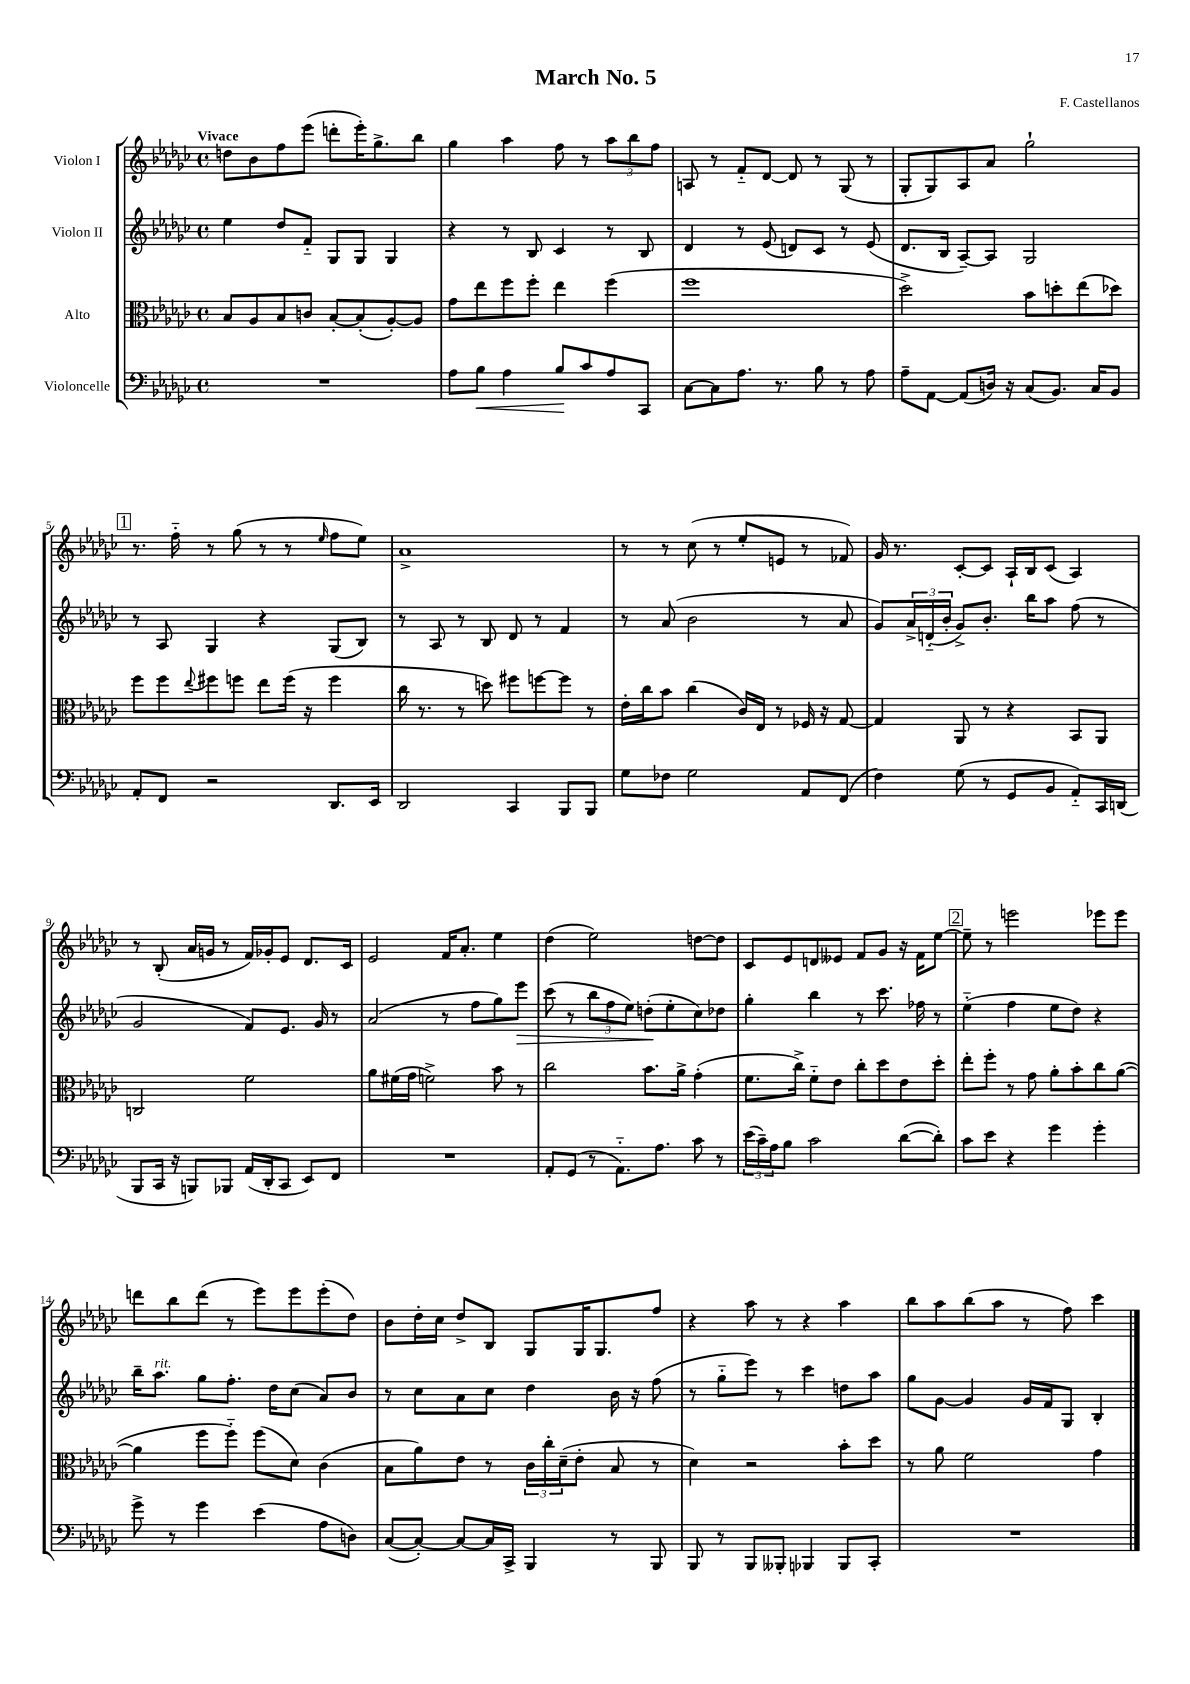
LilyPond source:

\header { title = "March No. 5" composer = "F. Castellanos" }
<<
\new StaffGroup <<
\new Staff = "s0" \with { instrumentName = "Violon I" } {
    \clef treble \key ges \major \defaultTimeSignature \time 4/4 \tempo "Vivace"
    d''8 bes'8 f''8 ees'''8( d'''8-. ees'''16-.) ges''8.-> bes''8 |
    ges''4 aes''4 f''8 r8 \tuplet 3/2 { aes''8 bes''8 f''8 } |
    a8 r8 f'8-_ des'8~ des'8 r8 ges8( r8 |
    ges8-. ges8) aes8 aes'8 ges''2-! |
    \mark \markup { \box "1" } r8. f''16-_ r8 ges''8( r8 r8 \grace { ees''16 } f''8 ees''8) |
    aes'1-> |
    r8 r8 ces''8( r8 ees''8-. e'8 r8 fes'8) |
    ges'16 r8. ces'8~-. ces'8 aes16-! bes16 ces'8( aes4) |
    r8 bes8-.( aes'16 g'16 r8 f'16) ges'16-. ees'8 des'8. ces'16 |
    ees'2 f'16 aes'8.-. ees''4 |
    des''4( ees''2) d''8~ d''8 |
    ces'8 ees'8 d'8 eeses'8 f'8 ges'8 r16 f'16 ees''8~ |
    \mark \markup { \box "2" } ees''8-- r8 e'''2 ees'''8 ees'''8 |
    d'''8 bes''8 d'''8( r8 ees'''8) ees'''8 ees'''8-.( des''8) |
    bes'8 des''16-. ces''16 des''8-> bes8 ges8 ges16 ges8. f''8 |
    r4 aes''8 r8 r4 aes''4 |
    bes''8 aes''8 bes''8( aes''8 r8 f''8) ces'''4 \bar "|." |
}
\new Staff = "s1" \with { instrumentName = "Violon II" } {
    \clef treble \key ges \major \defaultTimeSignature \time 4/4
    ees''4 des''8 f'8-_ ges8 ges8 ges4 |
    r4 r8 bes8 ces'4 r8 bes8 |
    des'4 r8 ees'8( d'8) ces'8 r8 ees'8( |
    des'8. bes16 aes8~--) aes8 ges2 |
    \mark \markup { \box "1" } r8 aes8 ges4 r4 ges8( bes8) |
    r8 aes8 r8 bes8 des'8 r8 f'4 |
    r8 aes'8( bes'2 r8 aes'8 |
    ges'8) \tuplet 3/2 { aes'16-> d'16-_( bes'16-. } ges'8->) bes'8.-. bes''16 aes''8 f''8( r8 |
    ges'2 f'8) ees'8. ges'16 r8 |
    aes'2( r8 f''8 ges''8) ees'''8\> |
    ces'''8( r8 \tuplet 3/2 { bes''8 f''8 ees''8) } d''8-.\!( ees''8-. ces''8) des''8 |
    ges''4-. bes''4 r8 ces'''8. fes''16 r8 |
    \mark \markup { \box "2" } ees''4-_( f''4 ees''8 des''8) r4 |
    bes''16-- aes''8.^\markup { \italic "rit." } ges''8 f''8.-. des''16 ces''8( aes'8) bes'8 |
    r8 ces''8 aes'8 ces''8 des''4 bes'16 r16 f''8( |
    r8 ges''8-_ ees'''8) r8 ces'''4 d''8 aes''8 |
    ges''8 ges'8~ ges'4 ges'16 f'16 ges8 bes4-. \bar "|." |
}
\new Staff = "s2" \with { instrumentName = "Alto" } {
    \clef alto \key ges \major \defaultTimeSignature \time 4/4
    bes8 aes8 bes8 c'8 bes8~-. bes8-.( aes8~-.) aes8 |
    ges'8 ees''8 f''8 f''8-. ees''4 f''4( |
    f''1 |
    des''2->) bes'8 d''8-. ees''8( des''8) |
    \mark \markup { \box "1" } f''8 f''8 \appoggiatura { ees''8 } fis''8 f''8 ees''8 f''16( r16 f''4 |
    ces''16 r8. r8 d''8) fis''8 f''8~ f''8 r8 |
    ees'16-. ces''16 bes'8 ces''4( ces'16) ees16 r8 fes16 r16 ges8~ |
    ges4 aes,8 r8 r4 bes,8 aes,8 |
    c2 f'2 |
    aes'8 fis'16( ges'16 f'2->) bes'8 r8 |
    ces''2 bes'8. aes'16-> ges'4-.( |
    f'8. ces''16->) f'8-_ ees'8 ces''8-. des''8 ees'8 des''8-. |
    \mark \markup { \box "2" } ees''8-. f''8-. r8 ges'8 aes'8-. bes'8-. ces''8 aes'8~( |
    aes'4 f''8 f''8-_) f''8( des'8) ces'4( |
    bes8 aes'8) ees'8 r8 \tuplet 3/2 { ces'16 ces''16-. des'16--( } ees'8-. bes8 r8 |
    des'4) r2 bes'8-. des''8 |
    r8 aes'8 f'2 ges'4 \bar "|." |
}
\new Staff = "s3" \with { instrumentName = "Violoncelle" } {
    \clef bass \key ges \major \defaultTimeSignature \time 4/4
    R1 |
    aes8 bes8\< aes4 bes8\! ces'8 aes8 ces,8 |
    ces8~ ces8 aes8. r8. bes8 r8 aes8 |
    aes8-- aes,8~ aes,8( d16) r16 ces8( bes,8.) ces16 bes,8 |
    \mark \markup { \box "1" } aes,8-. f,8 r2 des,8. ees,16 |
    des,2 ces,4 bes,,8 bes,,8 |
    ges8 fes8 ges2 aes,8 f,8( |
    f4) ges8( r8 ges,8 bes,8 aes,8-_) ces,16 d,16( |
    bes,,8 ces,16 r16 b,,8) bes,,8 aes,16( des,16-. ces,8 ees,8) f,8 |
    R1 |
    aes,8-. ges,8( r8 aes,8.-_) aes8. ces'8 r8 |
    \tuplet 3/2 { ees'16( ces'16--) aes16 } bes8 ces'2 des'8~( des'8-.) |
    \mark \markup { \box "2" } ces'8 ees'8 r4 ges'4 ges'4-. |
    ges'8-> r8 ges'4 ees'4( aes8 d8) |
    ces8~( ces8~-.) ces8~ ces16 ces,16-> bes,,4 r8 bes,,8 |
    bes,,8 r8 bes,,8 beses,,8-. bes,,4 bes,,8 ces,8-. |
    R1 \bar "|." |
}
>>
>>
